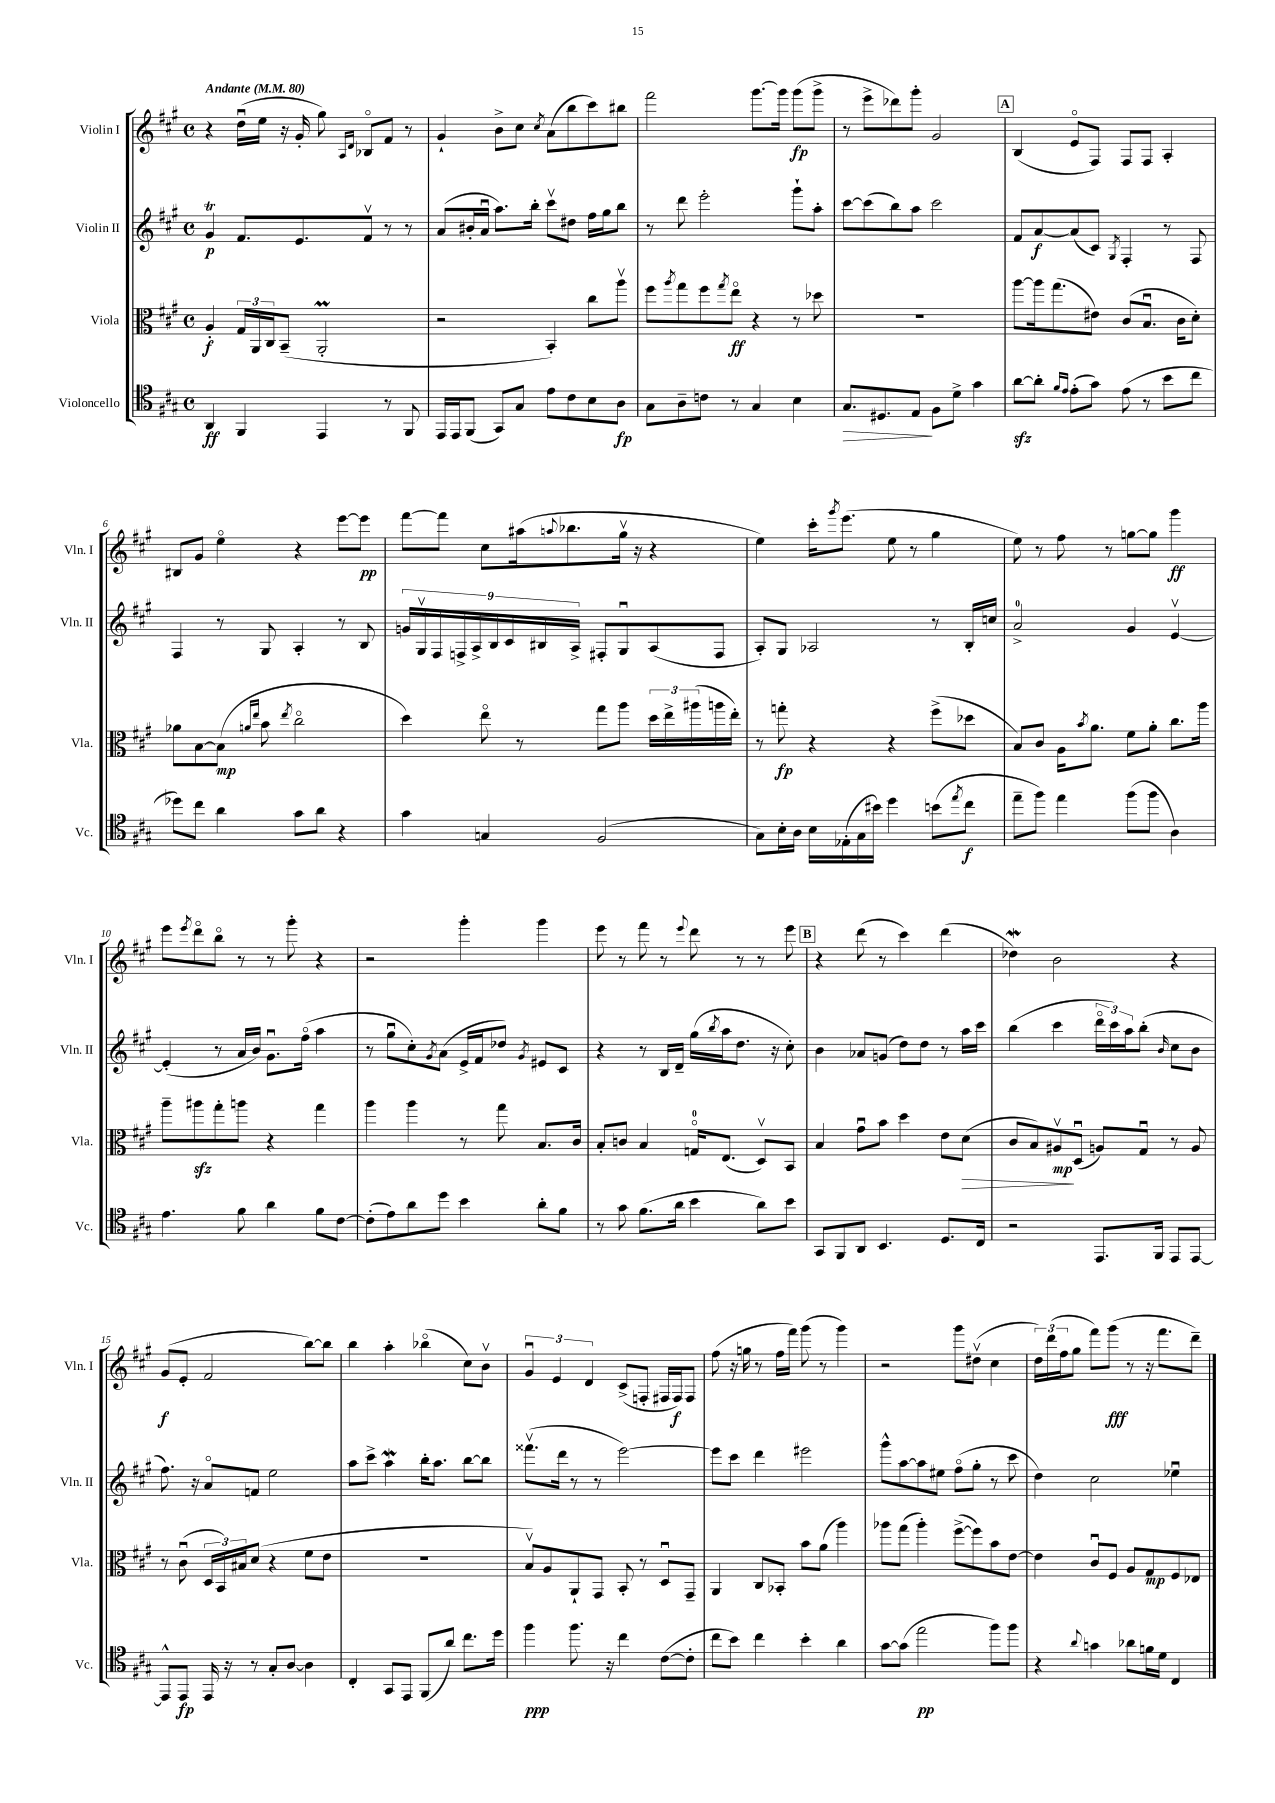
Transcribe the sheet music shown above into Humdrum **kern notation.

**kern	**kern	**kern	**kern
*staff4	*staff3	*staff2	*staff1
*clefC4	*clefC3	*clefG2	*clefG2
*k[f#c#g#]	*k[f#c#g#]	*k[f#c#g#]	*k[f#c#g#]
*M4/4	*M4/4	*M4/4	*M4/4
*met(c)	*met(c)	*met(c)	*met(c)
*MM80	*MM80	*MM80	*MM80
4AA	4A'	4g#	4r
4FF#	24G#	8.f#	(16ddu
.	24AA	.	.
.	.	.	16ee
.	24C#	.	.
.	(8BB~	.	16r
.	.	8.e	16g#'
4EE	2AA'	.	8gg#)
.	.	.	16qqA
.	.	.	16qqd
.	.	8f#v	8B-o
8r	.	8r	8f#
8FF#	.	8r	8r
=	=	=	=
16EE	2r	(8a	4g#`
16EE	.	.	.
(8FF#	.	16b#'	.
.	.	16au	.
8GG#)	.	8.aa)	8b^
8G#	.	.	8cc#
.	.	16bb'	.
.	.	.	8qcc#
8e	4BB')	8ccc#v	(8a
8c#	.	8dd#	8bb
8B	8cc#	16ff#	8ccc#)
.	.	16gg#	.
8A	8aav	8bb	8bb#
=	=	=	=
8G#	8ff#	8r	2fff#
.	8qaa	.	.
8A~	8gg#	8ddd	.
8c	8ff#	2eee'	.
.	8qgg#	.	.
8r	8eeo	.	.
4G#	4r	.	[8.ggg#
.	.	.	16ggg#]
4B	8r	8ggg#`	(8ggg#
.	8dd-	8aa'	8ggg#^
=	=	=	=
8.G#	1r	[8ccc#	8r
.	.	(8ccc#]	8eee^
8.D#	.	.	.
.	.	8bb)	8ddd-)
8E	.	8aa	8ggg#'
8F#	.	2ccc#	2g#
8d^	.	.	.
4g#	.	.	.
=	=	=	=
[8a	[8aa	8f#	(4B
8a']	16aa]	[8a	.
.	(8.gg#	.	.
16qqf#	.	.	.
16qqe	.	.	.
(8e'	.	(8a]	8eo
8g#)	8e#)	8c#)	8F#)
.	.	8qG#	.
(8e	(8c#	4F#'	8F#
8r	8.Bu	.	8F#
8b	.	8r	4A'
.	16c#	.	.
8cc#	8d')	8F#	.
=	=	=	=
8dd-)	8a-	4F#	8B#
8cc#	[8B	.	8g#
4a	(8B]	8r	4eeo
.	16qqa	.	.
.	16qqee	.	.
.	8b	8G#	.
.	8qee	.	.
8g#	2cc#o	4A'	4r
8a	.	.	.
4r	.	8r	[8eee
.	.	8B	8eee]
=	=	=	=
4g#	4dd)	18g	[8fff#
.	.	18G#v	.
.	.	18F#	.
.	.	.	8fff#]
.	.	18F^	.
.	.	18A^	.
4G	8eeo	.	8cc#
.	.	18B	.
.	.	18c#	.
.	8r	.	(16aa#
.	.	18B#	.
.	.	.	8qqaa
.	.	.	8.bb-
.	.	18A^	.
(2F#	8gg#	8F#'	.
.	8aa	8G#u	16gg#v
.	.	.	16r
.	24dd	(8A	4r
.	24ee^	.	.
.	(24aa#	.	.
.	16aa	8F#	.
.	16ee')	.	.
=	=	=	=
8G#)	8r	8A')	4ee)
16B'	8gg'	8G#	.
16A	.	.	.
16B	4r	2A-	16ccc#'
.	.	.	8qggg#
(16E-'	.	.	(8.eee
16G#	.	.	.
16b#)	.	.	.
4dd	4r	.	8ee
.	.	.	8r
(8b	(8ff#^	8r	4gg#
8qee	.	.	.
8cc#	8dd-	16B'	.
.	.	16cc	.
=	=	=	=
8ee~	8B)	2a^	8ee)
8ff#)	8c#	.	8r
4ee	16A	.	8ff#
.	8qb	.	.
.	8.a	.	.
.	.	.	8r
(8ff#	8f#	4g#	[8gg
8ff#	8a'	.	8gg]
4A)	8.cc#	[4ev	4ggg#
.	16aa	.	.
=	=	=	=
4.e	8aa~	(4e']	8eee
.	.	.	8qeee
.	8aa#	.	8dddo
.	8gg#'	8r	8bbo
8f#	8aa	16a	8r
.	.	16b)	.
4a	4r	8.g#u	8r
.	.	.	8ggg#'
.	.	(16ff#o	.
8f#	4gg#	4aa	4r
[8c#	.	.	.
=	=	=	=
(8c#']	4aa	8r	2r
8e)	.	8gg#u	.
8a	4aa	8cc#')	.
.	.	8qg#	.
8dd	.	(8a	.
4b	8r	16e^	4ggg#'
.	.	16f#	.
.	8gg#	8dd-)	.
.	.	8qg#	.
8a'	8.B	8e#	4ggg#
8f#	.	8c#	.
.	16c#	.	.
=	=	=	=
8r	8B'	4r	8eee
8g#	8c	.	8r
(8.f#	4B	8r	8fff#
.	.	16B	8r
16a	.	16d~	.
.	.	.	8qqeee
4b	16Go	(16gg#	8ddd
.	.	8qbb	.
.	(8.E	16aa	.
.	.	8.dd	8r
8a)	8Dv)	.	8r
.	.	16r	.
8b	8BB	8cc#')	8eee
=	=	=	=
8GG#	4B	4b	4r
8FF#	.	.	.
8AA	8g#u	8a-	(8ddd
4.BB	8b	(8g	8r
.	4dd	8dd)	4ccc#)
.	.	8dd	.
8.D	8e	8r	(4ddd
.	(8d	16aa	.
16C#	.	16ccc#	.
=	=	=	=
2r	8c#	(4bb	4dd-)
.	8B)	.	.
.	8A#v	4ccc#	2b
.	(8Du	.	.
8.EE	8A)	24dddo	.
.	.	24ccc#)	.
.	.	24aa	.
.	8G#u	(8bb'	.
16FF#	.	.	.
.	.	16qqb	.
8EE	8r	8cc#	4r
[8EE	8A	8b	.
=	=	=	=
8EE^^]	8r	8.ff#)	(8g#
8EE	(8c#u	.	8e'
.	.	16r	.
16EE	24D	8ao	2f#
.	24BB)	.	.
16r	.	.	.
.	24B#	.	.
8r	(8d	8f	.
8G#'	4r	2ee	.
[8A	.	.	.
4A]	8f#	.	[8bb)
.	8e	.	8bb]
=	=	=	=
4C#'	1r	8aa	4bb
.	.	8ccc#^	.
8GG#	.	4aa	4aa'
8EE	.	.	.
(8FF#	.	16bb'	(4bb-o
.	.	8.aa	.
8a)	.	.	.
8.cc#	.	[8bb	8cc#)
.	.	8bb]	8bv
16dd	.	.	.
=	=	=	=
4ff#	8Bv)	(8.fff##v	6g#u
.	8A	.	.
.	.	.	6e
.	.	16ddd	.
8.ff#	8AA`	8r	.
.	.	.	6d
.	8GG#	8r	.
16r	.	.	.
4cc#	8BB'	[2eee)	(8c#^
.	8r	.	8F'
([8c#	8Du	.	16F#
.	.	.	16F#)
8c#']	8GG#~	.	8F#
=	=	=	=
8cc#	4AA	8eee]	(8ff#
8b)	.	8ccc#	16r
.	.	.	16gg
4cc#	8C#	4ddd	8r
.	8BB-'	.	16ff#
.	.	.	16fff#)
4b'	8b	2eee#	(8ggg#
.	(8a	.	8r
4a	4aa)	.	4ggg#)
=	=	=	=
[8g#	8aa-	8ggg#^^	2r
(8g#]	(8gg#	[8aa	.
2ee	4aa-')	8aa]	.
.	.	8ee#	.
.	([8ff#^	(8ff#o	8ggg#
.	8ff#])	8gg#'	(8dd#v
8ff#)	8b	8r	4cc#
8ff#	[8e	8ccc#	.
=	=	=	=
4r	4e]	4dd)	24dd)
.	.	.	(24ddd
.	.	.	24ff#
.	.	.	8gg#
8qqa	.	.	.
4g	8c#u	2cc#	8fff#)
.	8F#	.	(8ggg#
8a-	8A	.	8r
16f	8G#	.	16r
16d	.	.	8.fff#
4C#	8F#	4ee-u	.
.	8E-	.	8ddd~)
==	==	==	==
*-	*-	*-	*-
